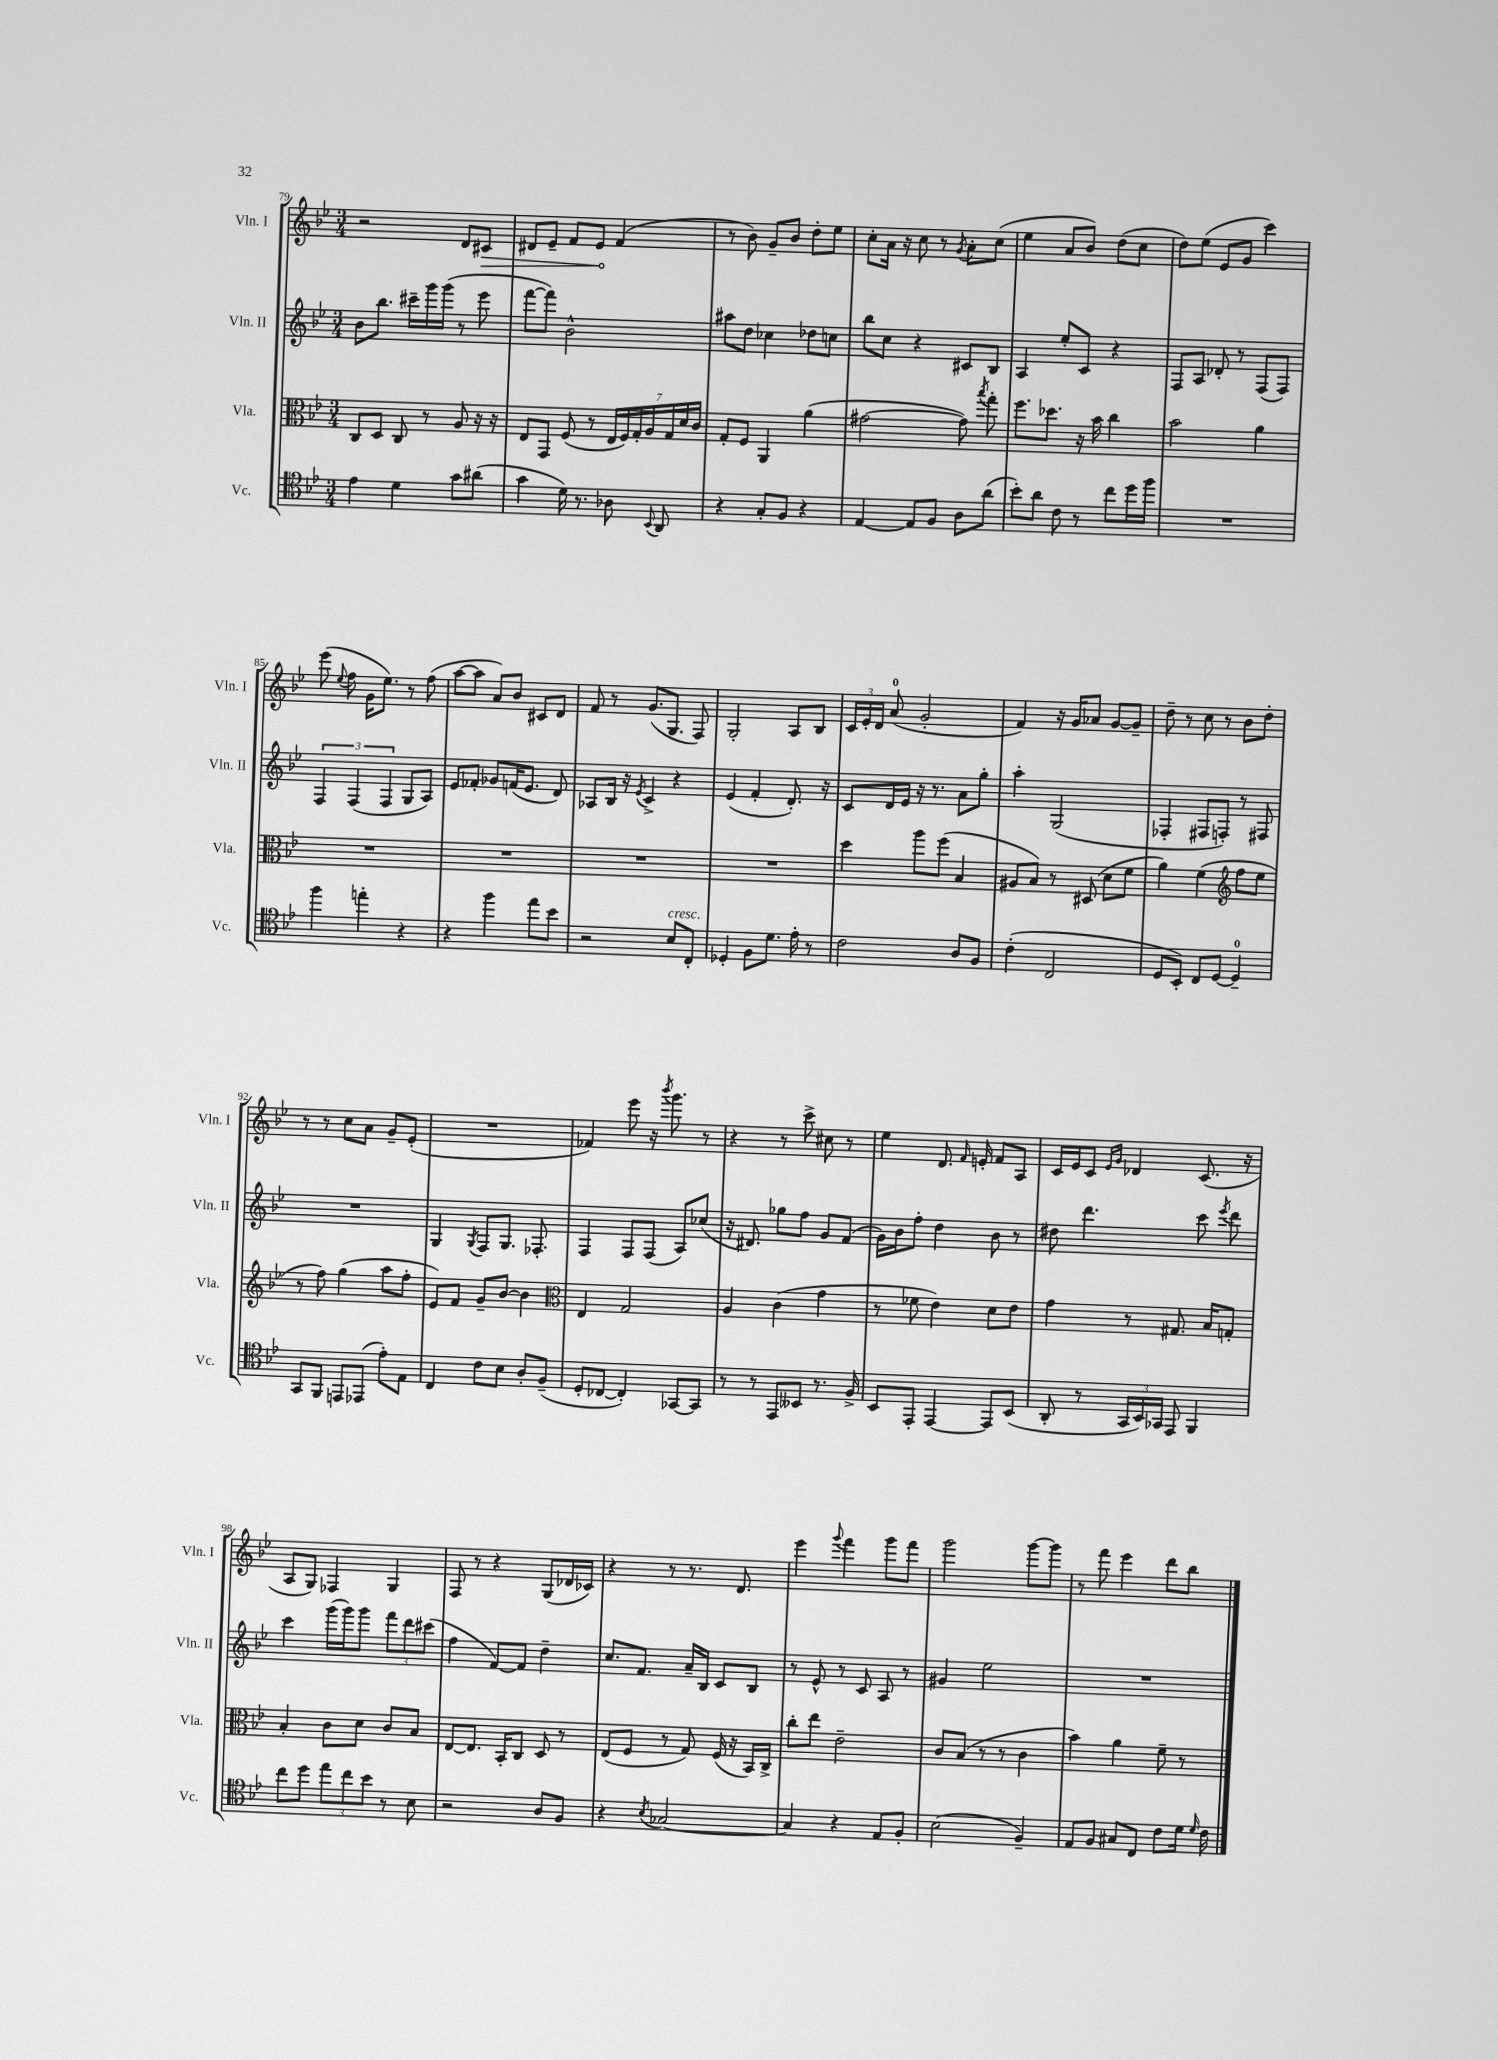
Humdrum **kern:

**kern	**kern	**kern	**kern
*staff4	*staff3	*staff2	*staff1
*clefC4	*clefC3	*clefG2	*clefG2
*k[b-e-]	*k[b-e-]	*k[b-e-]	*k[b-e-]
*M3/4	*M3/4	*M3/4	*M3/4
4e-	8C	8b-	2r
.	8D	8.bb-	.
4d	8C	.	.
.	.	16ccc#~	.
.	8r	16ggg	.
.	.	(16ggg	.
8g	8A	8r	8d
(8a#	16r	8eee-	8c#
.	16r	.	.
=	=	=	=
4g	8E-	[8fff	8d#
.	8GG	8fff])	8e-~
16d)	(8F	2b-^^	8f
8.r	.	.	.
.	8r	.	8e-
8A-	28E-	.	(4f
.	28F)	.	.
.	28G'	.	.
.	28A	.	.
8qqBB-	.	.	.
8AA	.	.	.
.	28G	.	.
.	28d	.	.
.	28c	.	.
=	=	=	=
4r	8G'	8aa#	8r
.	8F	8dd	8b-)
8G'	4AA	4cc-	8g~
8F	.	.	8b-
4r	(4a	8dd-	8dd'
.	.	8cc	8ee-
=	=	=	=
[4E-	[2g#	8bb-	8cc'
.	.	8cc	16a
.	.	.	16r
8E-]	.	4r	8cc
8F	.	.	8r
.	.	.	8qg
8A	8g#])	8c#	8a'
.	8qbb-	.	.
(8a	8gg'	8B-	(8cc
=	=	=	=
8b-')	8.ff	4A	4ee-
8a	.	.	.
.	8.dd-	.	.
8c	.	8ee-'	8a
8r	16r	8c	8b-)
.	16b-	.	.
8cc	4cc	4r	(8dd
16dd	.	.	8cc
16ff	.	.	.
=	=	=	=
2.r	2b-	8F	8dd)
.	.	8A	(8ee-
.	.	8d-'	8e-
.	.	8r	8g
.	4a	(8F	4ccc)
.	.	8F)	.
=	=	=	=
4ff	2.r	6F	(8eee-
.	.	.	8qqee-
.	.	.	8ff
.	.	(6F	.
4ee'	.	.	16g
.	.	.	8.ee-)
.	.	6F	.
4r	.	8G	8r
.	.	8A)	(8ff
=	=	=	=
4r	2.r	8e-	[8aa
.	.	8f-'	8aa]
4ff	.	8g-	8a)
.	.	(16f	8b-
.	.	8.e-	.
8ee-	.	.	8c#
8b-	.	8d)	8d
=	=	=	=
2r	2.r	8A-	8f
.	.	16B-	8r
.	.	16r	.
.	.	8qe-	.
.	.	4c^	(8.g
.	.	.	8.G
8B-	.	4r	.
8C'	.	.	8F)
=	=	=	=
4D-'	2.r	(4e-	2G'
8F	.	4f'	.
8.d	.	.	.
.	.	8.d')	8A
16e-'	.	.	.
8r	.	.	8B-
.	.	16r	.
=	=	=	=
2c	4dd	8c	24c
.	.	.	24e-'
.	.	.	24d
.	.	16d	(8a
.	.	16e-	.
.	8aa	16r	2g'
.	.	8.r	.
.	(8ff	.	.
8A	4B-	8a	.
8F	.	8gg'	.
=	=	=	=
(4c'	8A#	4aa'	4f)
.	8B-)	.	.
2C	8r	(2G	16r
.	.	.	16g
.	(8D#	.	8a-
.	8d	.	[8g
.	8f	.	8g~]
=	=	=	=
8D	4a)	4F-'	8dd~
8BB-')	.	.	8r
8C	(4f	8F#	8cc
[8D	.	8F')	8r
*	*clefG2	*	*
4D~]	8ff	8r	8b-
.	8ee-	8F#	8dd'
=	=	=	=
8GG	8r	2.r	8r
8FF	8ff)	.	8r
8EE	(4gg	.	8cc
(8EE-	.	.	8a
8e-')	8aa	.	8g~
8E-	8ff'	.	(8e-'
=	=	=	=
4C	8e-)	4G	2.r
.	8f	.	.
.	.	8qG	.
8c	8g~	8F	.
8B-	[8b-	8.G	.
8A'	4b-]	.	.
.	.	8.F-'	.
(8F~	.	.	.
=	=	=	=
*	*clefC3	*	*
8D'	4E-	4F	4f-)
[8C-	.	.	.
4C-'])	2G	8F	8eee-
.	.	(8F	16r
.	.	.	8qbbb-
.	.	.	8.ggg
[8GG-	.	8A)	.
8GG-]	.	(8cc-	8r
=	=	=	=
8r	4A	16r	4r
.	.	8.d#)	.
8r	.	.	.
8EE-	(4c	8gg-	8r
8BB--	.	8ff	8ccc^
8.r	4g	8g	8cc#
.	.	(8f	8r
16F^	.	.	.
=	=	=	=
8BB-	8r	16g)	4ee-
.	.	16b-	.
8EE-'	8f-	8ff'	.
[4EE-	4e-)	4dd	8.d
.	.	.	16qqf
.	.	.	16e'
8EE-]	8d	8b-	8f
(8BB-	8e-	8r	8A
=	=	=	=
8AA'	4g	8dd#	16c
.	.	.	16e-
8r	.	4.ddd	8c
.	.	.	16qqe-
.	.	.	16qqg
24GG	8r	.	4d-
24BB-)	.	.	.
24GG-	.	.	.
8EE-	8.G#	.	.
4FF	.	8ccc	(8.c
.	16B-	.	.
.	.	8qeee-	.
.	8G'	8ddd	.
.	.	.	16r
=	=	=	=
8cc	4B-'	4ccc	8A
8dd	.	.	8G)
12ee-	8c	(16ggg	4F-
.	.	16ggg)	.
12cc	.	.	.
.	8d	8ggg	.
12b-	.	.	.
8r	8c	12fff	4G
.	.	12ddd	.
8B-	8B-	.	.
.	.	(12ccc#	.
=	=	=	=
2r	[8E-	4ff	8F
.	8.E-]	.	8r
.	.	[8f)	4r
.	16BB-'	.	.
.	8C	8f]	.
8A	8D	4dd~	(8G
8F	8r	.	16d-
.	.	.	16c-)
=	=	=	=
4r	(8E-	8.cc	4r
.	8F	.	.
.	.	8.f	.
8qB-	.	.	.
[2G-	8r	.	8r
.	8G)	16a~	8.r
.	.	16B-	.
.	(16F	8c	.
.	16r	.	8.d
.	16BB-)	8B-	.
.	16C^	.	.
=	=	=	=
4G-]	8cc'	8r	4eee-
.	8ee-	8e-^^	.
.	.	.	8qqggg
4r	2e-~	8r	4fff
.	.	8c	.
8E-	.	8A	8ggg
8F'	.	8r	8fff
=	=	=	=
(2B-	8c	4g#	2ggg
.	(8B-	.	.
.	8r	2ee-	.
.	8r	.	.
4F~)	4c	.	[8ggg
.	.	.	8ggg]
=	=	=	=
8E-	4b-)	2.r	8r
8F	.	.	8fff
8G#	4a	.	4eee-
8C	.	.	.
8c	8f~	.	8ddd
16d	8r	.	8bb-
16qqd	.	.	.
16c	.	.	.
==	==	==	==
*-	*-	*-	*-
